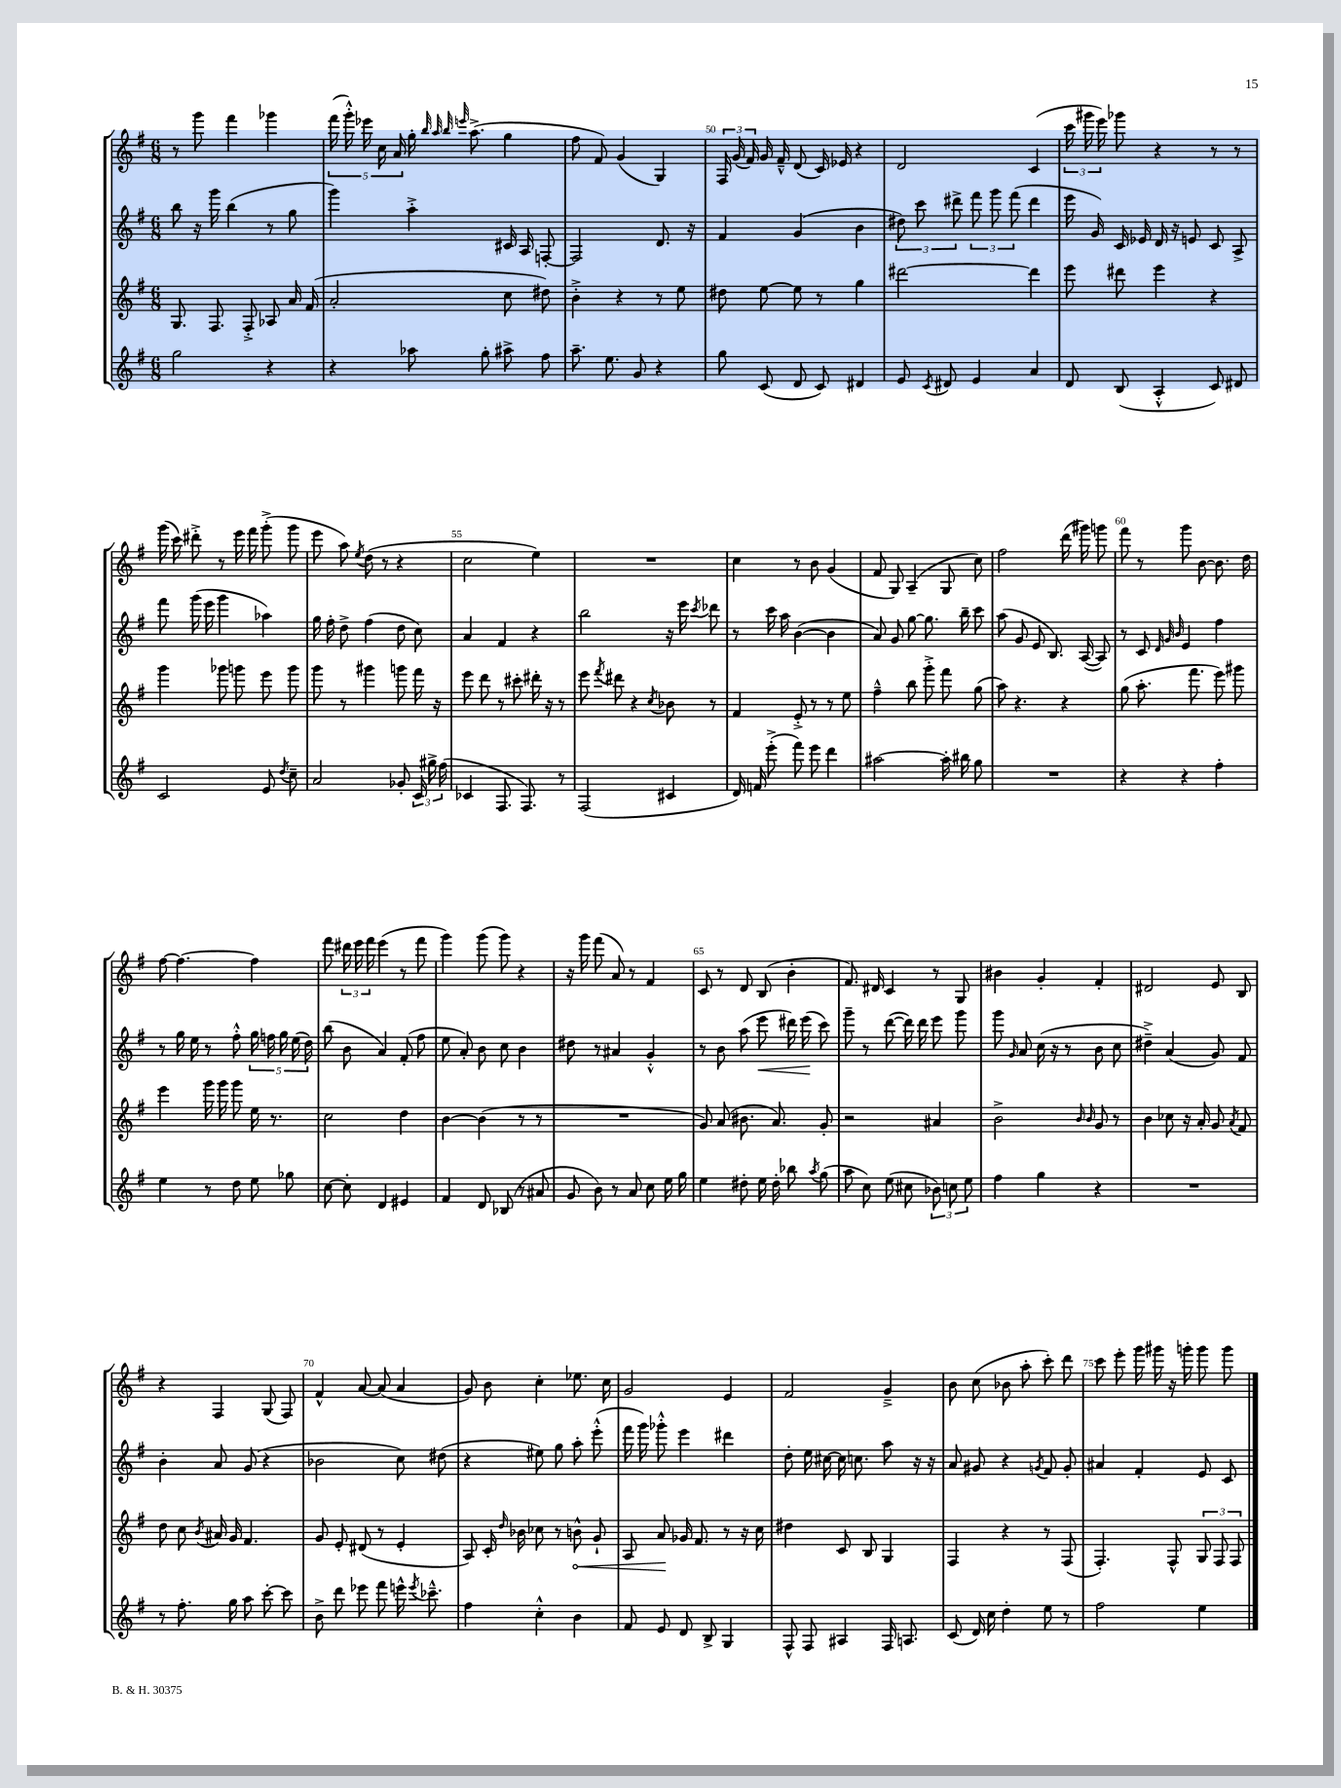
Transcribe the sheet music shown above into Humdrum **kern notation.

**kern	**kern	**dynam	**kern	**dynam	**kern
*part4	*part3	*part3	*part2	*part2	*part1
*staff4	*staff3	*staff3	*staff2	*staff2	*staff1
*clefG2	*clefG2	*	*clefG2	*	*clefG2
*k[f#]	*k[f#]	*	*k[f#]	*	*k[f#]
*M6/8	*M6/8	*	*M6/8	*	*M6/8
=47	=47	=47	=47	=47	=47
2gg\	8.G/	.	8bb\	.	8r
.	.	.	16r	.	8ggg\
.	8.F#/	.	16ggg\	.	.
.	.	.	(4bb\	.	4fff#\
.	8F#'^/	.	.	.	.
4r	8A-X/	.	8r	.	4ggg-X\
.	16a/	.	8gg\	.	.
.	(16f#/	.	.	.	.
=48	=48	=48	=48	=48	=48
4r	2a'/	.	4ggg\)	.	(20fff#\
.	.	.	.	.	20ggg'^^\)
.	.	.	.	.	20eee-X\
.	.	.	.	.	20cc\
.	.	.	.	.	20a/
8aa-X\	.	.	4aa'^\	.	16gg'\
.	.	.	.	.	32qqbb/
.	.	.	.	.	32qqaa/
.	.	.	.	.	32qqbb/
.	.	.	.	.	32qqeeen/
.	.	.	.	.	(8.aa^\
8gg'\	.	.	.	.	.
8aa#X^\	8cc\	.	16c#X/	.	4gg\
.	.	.	16A/	.	.
8ff#\	8dd#X\)	.	[8Fn'/	.	.
=49	=49	=49	=49	=49	=49
8.aa~\	4b'^\	.	2F/]	.	8ff#\
.	.	.	.	.	8f#/)
8.ee\	.	.	.	.	.
.	4r	.	.	.	(4g/
8g/	.	.	.	.	.
4r	8r	.	8.d/	.	4G/)
.	8ee\	.	.	.	.
.	.	.	16r	.	.
=50	=50	=50	=50	=50	=50
8gg\	8dd#X\	.	4f#/	.	24F#/
.	.	.	.	.	(24g/
.	.	.	.	.	24f#/)
(8c/	[8ee\	.	.	.	16g/
.	.	.	.	.	16f#~^^/
8d/	8ee\]	.	(4g/	.	(8d/
8c/)	8r	.	.	.	16c/)
.	.	.	.	.	16e-X/
4d#X/	4gg\	.	4b\	.	4r
=51	=51	=51	=51	=51	=51
8e/	[2ddd#X\	.	12dd#X\)	.	2d/
.	.	.	12ccc\	.	.
8qc/	.	.	.	.	.
8d#X/	.	.	.	.	.
.	.	.	12ddd#X^\	.	.
4e/	.	.	12fff#\	.	.
.	.	.	12ggg\	.	.
.	.	.	(12fff#\	.	.
4a/	4ddd#\]	.	4ddd#\	.	(4c/
=52	=52	=52	=52	=52	=52
8d/	8eee\	.	16eee\	.	24ccc\
.	.	.	.	.	24ggg#X\
.	.	.	16g/)	.	.
.	.	.	.	.	24eee\)
(8B/	8ddd#X\	.	16c/	.	8ggg-X\
.	.	.	16e-X/	.	.
4A'^^/	4eee\	.	16d/	.	4r
.	.	.	16r	.	.
.	.	.	8en/	.	.
8c/)	4r	.	8c/	.	8r
8d#X/	.	.	8A^/	.	8r
!!LO:LB:g=z
=53	=53	=53	=53	=53	=53
2c/	4ggg\	.	8fff#\	.	(16ggg\
.	.	.	.	.	16ccc\)
.	.	.	(16ggg\	.	8ddd#X'^\
.	.	.	16eee\	.	.
.	8ggg-X\	.	4ggg\	.	8r
.	8gggn\	.	.	.	16eee\
.	.	.	.	.	16fff#\
8e/	8eee\	.	4aa-X\)	.	(8ggg'^\
8qdd/	.	.	.	.	.
8cc~\	8ggg\	.	.	.	8ggg\
=54	=54	=54	=54	=54	=54
2a/	8ggg\	.	16gg\	.	8eee\
.	.	.	16ff#'\	.	.
.	8r	.	8dd^\	.	8aa\)
.	.	.	.	.	8qee/
.	4ggg#X\	.	(4ff#\	.	(8dd\
.	.	.	.	.	8r
8g-X'/	8gggn\	.	8dd\	.	4r
24c/	16fff#\	.	8cc\)	.	.
24gg#X^\	.	.	.	.	.
.	16r	.	.	.	.
(24ff#\	.	.	.	.	.
=55	=55	=55	=55	=55	=55
4c-X/	8eee\	.	4a/	.	2cc\
.	8ddd\	.	.	.	.
8.F#/	8r	.	4f#/	.	.
.	8ccc#X'\	.	.	.	.
8.F#/)	.	.	.	.	.
.	16ddd#X'\	.	4r	.	4ee\)
.	16r	.	.	.	.
8r	8r	.	.	.	.
=56	=56	=56	=56	=56	=56
(2F#/	8eee\	.	2bb\	.	2.r
.	8qfff#/	.	.	.	.
.	8ddd#X\	.	.	.	.
.	4r	.	.	.	.
.	8qcc/	.	.	.	.
4c#X/	8b-X\	.	16r	.	.
.	.	.	16eee\	.	.
.	.	.	8qccc/	.	.
.	8r	.	8ddd-X\	.	.
=57	=57	=57	=57	=57	=57
16d/)	4f#/	.	8r	.	4cc\
16fn/	.	.	.	.	.
(8eee'^\	.	.	16ccc\	.	.
.	.	.	16aa\	.	.
8fff#\)	8e'^/	.	([4b\	.	8r
8eee\	8r	.	.	.	8b\
4ddd\	8r	.	4b\]	.	(4g/
.	8ee\	.	.	.	.
=58	=58	=58	=58	=58	=58
[2aa#X\	4ff#~^^\	.	8a/)	.	8f#/
.	.	.	8g/	.	8G/)
.	8bb\	.	[8gg\	.	(4A~/
.	8ggg'^\	.	8.gg\]	.	.
16aa#'\]	8fff#\	.	.	.	8G/
16bb#X\	.	.	16bb~\	.	.
8gg\	(8gg\	.	8ccc\	.	8cc\)
=59	=59	=59	=59	=59	=59
2.r	8aa\)	.	(8aa\	.	2ff#\
.	4.r	.	8g/	.	.
.	.	.	8e/	.	.
.	.	.	8.B/)	.	.
.	4r	.	.	.	(16ddd\
.	.	.	([16A/	.	16ggg#X\)
.	.	.	8A/])	.	8gggn\
=60	=60	=60	=60	=60	=60
4r	(8gg\	.	8r	.	8fff#\
.	8.aa'\	.	8c/	.	8r
.	.	.	32qqd/	.	.
.	.	.	32qqg/	.	.
.	.	.	32qqb/	.	.
4r	.	.	4e/	.	8ggg\
.	8.fff#\	.	.	.	.
.	.	.	.	.	[8b\
4ff#'\	8eee\)	.	4ff#\	.	8.b\]
.	8ggg#X\	.	.	.	.
.	.	.	.	.	16dd\
!!LO:LB:g=z
=61	=61	=61	=61	=61	=61
4ee\	4eee\	.	8r	.	[8ff#\
.	.	.	16gg\	.	4.ff#\_
.	.	.	16ee\	.	.
8r	16ggg\	.	8r	.	.
.	16ggg\	.	.	.	.
8dd\	8ggg\	.	8ff#'^^\	.	.
8ee\	16ee\	.	20gg\	.	4ff#\]
.	.	.	20ffn\	.	.
.	8.r	.	.	.	.
.	.	.	20gg\	.	.
8gg-X\	.	.	.	.	.
.	.	.	(20ee\	.	.
.	.	.	20dd\)	.	.
=62	=62	=62	=62	=62	=62
[8cc\	2cc\	.	(8bb\	.	8fff#\
8cc'\]	.	.	8b\	.	24ddd#X\
.	.	.	.	.	24eee\
.	.	.	.	.	24fff#\
4d/	.	.	4a/)	.	(4eee\
4e#X/	4dd\	.	(8f#'/	.	8r
.	.	.	8ff#\	.	8fff#\
=63	=63	=63	=63	=63	=63
4f#/	[4b\	.	8ee\	.	4ggg\)
.	.	.	8a'/)	.	.
8d/	(4b\]	.	8b\	.	(8ggg\
(8B-X/	.	.	8cc\	.	8ggg\)
8r	8r	.	4b\	.	4r
8a#X/	8r	.	.	.	.
=64	=64	=64	=64	=64	=64
8g/	2.r	.	8dd#X\	.	16r
.	.	.	.	.	16ggg\
8b\)	.	.	8r	.	(8fff#\
8r	.	.	4a#X/	.	8a/)
8a/	.	.	.	.	8r
8cc\	.	.	4g'^^/	.	4f#/
16ee\	.	.	.	.	.
16gg\	.	.	.	.	.
=65	=65	=65	=65	=65	=65
4ee\	8g/)	.	8r	.	8c/
.	(8a/	.	8b\	.	8r
8dd#X'\	8.b#X\	.	(8aa\	.	8d/
!	!	!	!	!LO:HP:b	!
16ee\	.	.	8eee\	<	(8B/
16dd#'\	8.a/)	.	.	.	.
8bb-X\	.	.	16ddd#X\)	.	4b'\
.	.	.	(16eee\	.	.
8qaa/	.	.	.	.	.
(8gg\	8g'/	.	8ccc\)	[	.
=66	=66	=66	=66	=66	=66
8aa\	2r	.	8ggg~\	.	8.f#/)
8cc\)	.	.	8r	.	.
.	.	.	.	.	16d#X/
(8ee\	.	.	([8ddd\	.	4c/
8cc#X\	.	.	16ddd\])	.	.
.	.	.	16ddd\	.	.
12b-X\)	4a#X/	.	8eee\	.	8r
12ccn\	.	.	.	.	.
.	.	.	8ggg\	.	8G/
12ee\	.	.	.	.	.
=67	=67	=67	=67	=67	=67
4ff#\	2b^\	.	8ggg\	.	4b#X\
.	.	.	16qqg/	.	.
.	.	.	8a/	.	.
4gg\	.	.	(16cc\	.	4g'/
.	.	.	16r	.	.
.	.	.	8r	.	.
.	16qqb/	.	.	.	.
.	16qqb/	.	.	.	.
4r	8g/	.	8b\	.	4f#'/
.	8r	.	8cc\	.	.
=68	=68	=68	=68	=68	=68
2.r	4b\	.	4dd#X~^\)	.	2d#X/
.	8cc-X\	.	(4a/	.	.
.	16r	.	.	.	.
.	16a'/	.	.	.	.
.	8g/	.	8g/)	.	8e/
.	8qa/	.	.	.	.
.	8f#/	.	8f#/	.	8B/
!!LO:LB:g=z
=69	=69	=69	=69	=69	=69
8r	8dd\	.	4b'\	.	4r
8.ff#'\	8cc\	.	.	.	.
.	8qb/	.	.	.	.
.	16a#X/	.	8a/	.	4F#/
16gg\	16g/	.	.	.	.
8aa\	4.f#/	.	(8g/	.	.
[8ccc'\	.	.	4r	.	(8G/
8ccc\]	.	.	.	.	8F#/)
=70	=70	=70	=70	=70	=70
8b^\	8g/	.	2b-X\	.	4f#^^/
8ddd\	8e'/	.	.	.	.
8eee-X\	(8d#X/	.	.	.	[8a/
8fff#\	8r	.	.	.	(8a/]
16eeen^^\	4e'/	.	8cc\)	.	4a/
8qeee/	.	.	.	.	.
8.ccc-X~^^\	.	.	.	.	.
.	.	.	(8dd#X\	.	.
=71	=71	=71	=71	=71	=71
4ff#\	8A/)	.	4r	.	8g/)
.	16c'/	.	.	.	8b\
.	16qqdd/	.	.	.	.
.	16b-X\	.	.	.	.
4cc'^^\	8cc-X\	.	8ee#X\)	.	4cc'\
.	8r	.	8gg\	.	.
!	!	!LO:HP:b	!	!	!
4b\	8bn^^\	<	8aa'\	.	8.ee-X\
.	8g`/	.	(8eee'^^\	.	.
.	.	.	.	.	16cc\
=72	=72	=72	=72	=72	=72
8f#/	8A/	.	16fff#\	.	2g/
.	.	.	16ggg\)	.	.
8e/	8a/	.	8ggg-X'^^\	.	.
8d/	16g-X/	[	4eee\	.	.
.	8.f#/	.	.	.	.
8B^/	.	.	.	.	.
4G/	8r	.	4ddd#X\	.	4e/
.	16r	.	.	.	.
.	16cc\	.	.	.	.
=73	=73	=73	=73	=73	=73
8F#^^/	4dd#X\	.	8dd'\	.	2f#/
8F#/	.	.	16ee\	.	.
.	.	.	[16cc#X\	.	.
4A#X/	8c/	.	16cc#\]	.	.
.	.	.	8.ccn\	.	.
.	8B/	.	.	.	.
16F#/	4G/	.	8aa\	.	4g~^/
8.An/	.	.	.	.	.
.	.	.	16r	.	.
.	.	.	16r	.	.
=74	=74	=74	=74	=74	=74
(8c/	4F#/	.	8a/	.	8b\
16d/)	.	.	8g#X/	.	(8cc\
16cc\	.	.	.	.	.
4dd'\	4r	.	4r	.	8b-X\
.	.	.	.	.	8aa'\
.	.	.	8qgn/	.	.
8ee\	8r	.	8f#/	.	8ccc'\)
8r	(8F#/	.	8g'/	.	8ddd\
=75	=75	=75	=75	=75	=75
2ff#\	4.F#'/)	.	4a#X/	.	8ccc\
.	.	.	.	.	8eee'\
.	.	.	4f#'/	.	16ggg\
.	.	.	.	.	16ggg#X\
.	8F#^^/	.	.	.	16r
.	.	.	.	.	16gggn'\
4ee\	12G/	.	8e/	.	8ggg\
.	12F#/	.	.	.	.
.	.	.	8c/	.	8ggg\
.	12F#/	.	.	.	.
==	==	==	==	==	==
*-	*-	*-	*-	*-	*-
